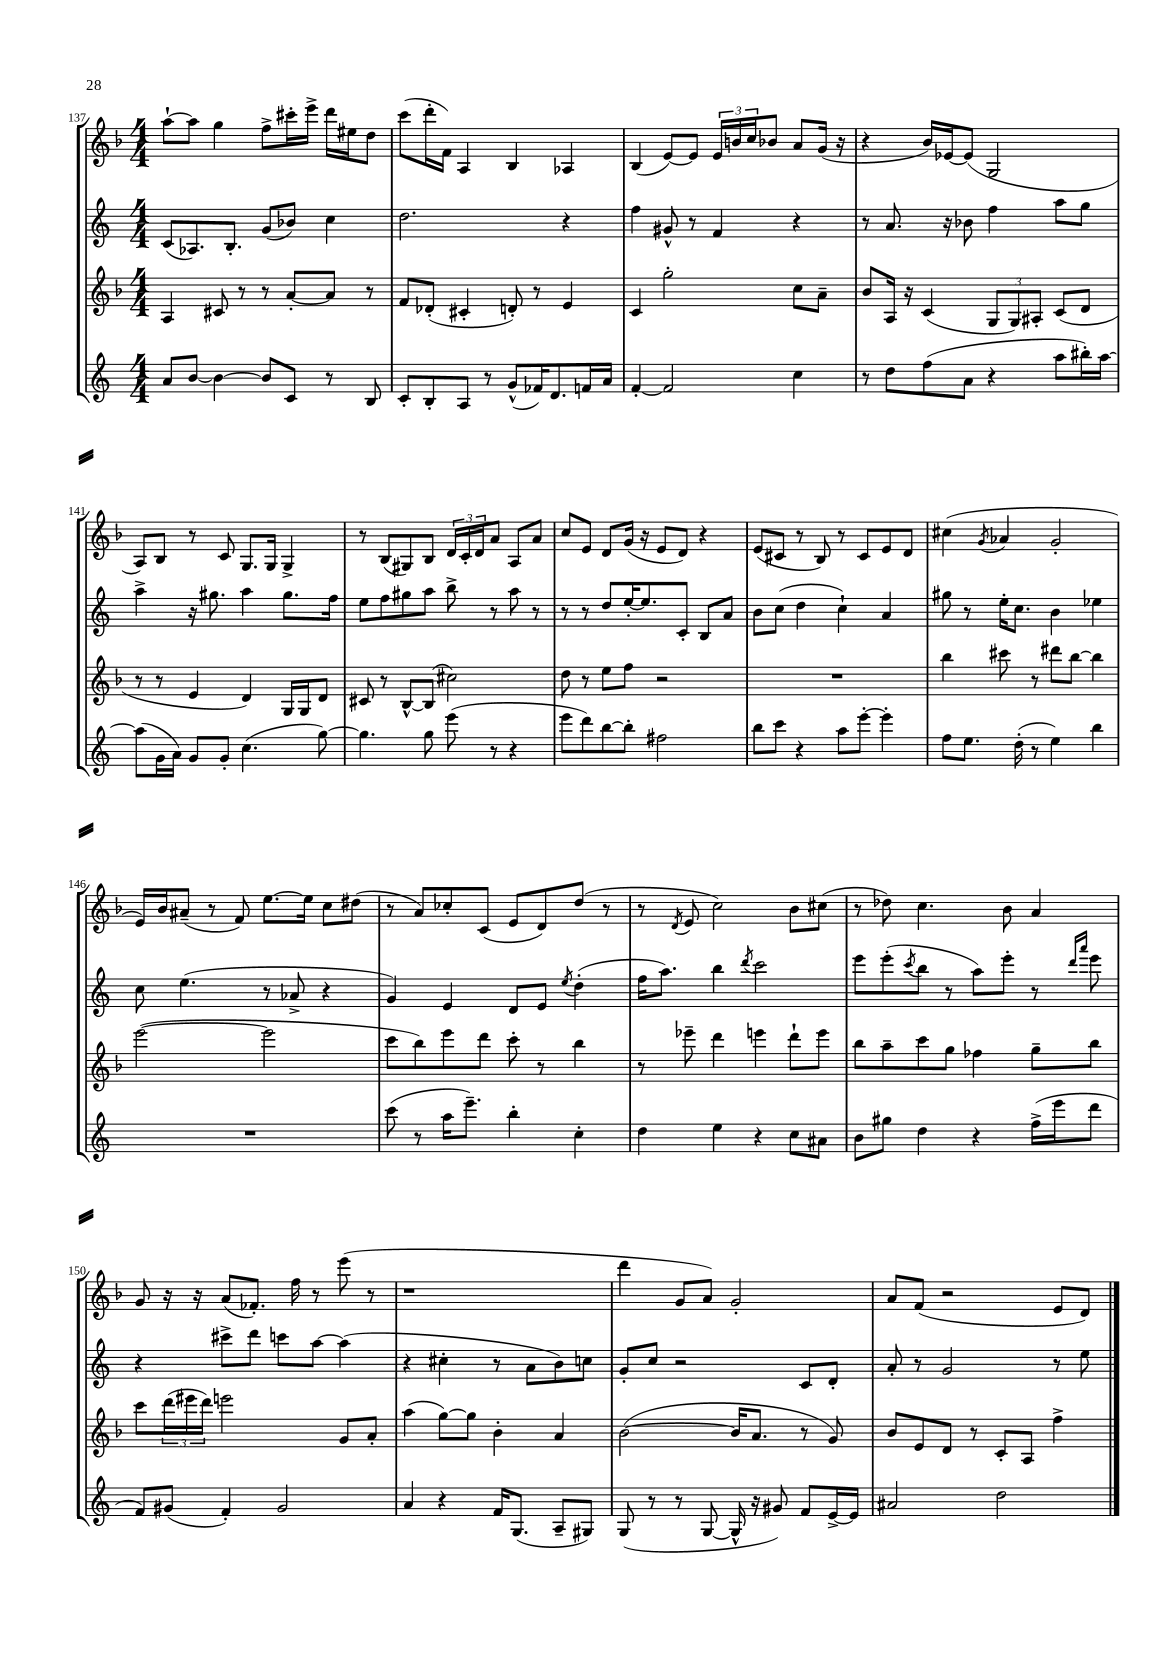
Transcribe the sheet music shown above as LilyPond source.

<<
\new StaffGroup <<
\new Staff = "s0" {
    \clef treble \key f \major \numericTimeSignature \time 4/4
    a''8~-! a''8 g''4 f''8-> cis'''16-. e'''16-> d'''16 eis''16 d''8 |
    c'''8( d'''16-. f'16) a4 bes4 aes4 |
    bes4( e'8~) e'8 \tuplet 3/2 { e'16 b'16 c''16 } bes'8 a'8 g'16( r16 |
    r4 bes'16) ees'16~ ees'8( g2 |
    a8) bes8 r8 c'8 g8. g16 g4-> |
    r8 bes8( gis8) bes8 \tuplet 3/2 { d'16 c'16-. d'16 } a'8 a8 a'8 |
    c''8 e'8 d'8 g'16( r16 e'8 d'8) r4 |
    e'8( cis'8 r8 bes8) r8 cis'8 e'8 d'8 |
    cis''4( \acciaccatura { g'8 } aes'4 g'2-. |
    e'16) bes'16 ais'8--( r8 f'8) e''8.~ e''16 c''8 dis''8( |
    r8 a'8) ces''8-. c'8( e'8 d'8) d''8( r8 |
    r8 \acciaccatura { d'8 } e'8 c''2) bes'8 cis''8( |
    r8 des''8) c''4. bes'8 a'4 |
    g'8 r16 r16 a'8( fes'8.-.) f''16 r8 e'''8( r8 |
    r1 |
    d'''4 g'8 a'8) g'2-. |
    a'8 f'8( r2 e'8 d'8) \bar "|." |
}
\new Staff = "s1" {
    \clef treble \key c \major \numericTimeSignature \time 4/4
    c'8( aes8.) b8.-. g'8( bes'8) c''4 |
    d''2. r4 |
    f''4 gis'8-^ r8 f'4 r4 |
    r8 a'8. r16 bes'8 f''4 a''8 g''8 |
    a''4-> r16 gis''8. a''4 gis''8. f''16 |
    e''8 f''8 gis''8 a''8 b''8-> r8 a''8 r8 |
    r8 r8 d''8 e''16~-. e''8. c'8-. b8 a'8 |
    b'8 c''8( d''4 c''4-!) a'4 |
    gis''8 r8 e''16-. c''8. b'4 ees''4 |
    c''8 e''4.( r8 aes'8-> r4 |
    g'4) e'4 d'8 e'8 \acciaccatura { e''8 } d''4-.( |
    f''16 a''8.) b''4 \acciaccatura { d'''8 } c'''2 |
    e'''8 e'''8-.( \acciaccatura { c'''8 } b''8 r8 a''8) e'''8-. r8 \grace { d'''16 a'''16 } e'''8 |
    r4 cis'''8-> d'''8 c'''8 a''8~ a''4( |
    r4 cis''4-. r8 a'8 b'8) c''8 |
    g'8-. c''8 r2 c'8 d'8-. |
    a'8-. r8 g'2 r8 e''8 \bar "|." |
}
\new Staff = "s2" {
    \clef treble \key f \major \numericTimeSignature \time 4/4
    a4 cis'8 r8 r8 a'8~-. a'8 r8 |
    f'8 des'8-.( cis'4-. d'8-.) r8 e'4 |
    c'4 g''2-. c''8 a'8-- |
    bes'8 a16 r16 c'4( \tuplet 3/2 { g8 g8) ais8-. } c'8( d'8 |
    r8 r8 e'4 d'4) g16 g16 d'8 |
    cis'8 r8 bes8~-^ bes8( cis''2) |
    d''8 r8 e''8 f''8 r2 |
    R1 |
    bes''4 cis'''8 r8 dis'''8 bes''8~ bes''4 |
    e'''2~( e'''2 |
    c'''8 bes''8) e'''8 d'''8 c'''8-. r8 bes''4 |
    r8 ees'''8-- d'''4 e'''4 d'''8-! e'''8 |
    bes''8 a''8-- c'''8 g''8 fes''4 g''8-- bes''8 |
    c'''8 \tuplet 3/2 { d'''16( eis'''16 d'''16) } e'''2 g'8 a'8-. |
    a''4( g''8~) g''8 bes'4-. a'4 |
    bes'2~( bes'16 a'8. r8 g'8) |
    bes'8 e'8 d'8 r8 c'8-. a8 f''4-> \bar "|." |
}
\new Staff = "s3" {
    \clef treble \key c \major \numericTimeSignature \time 4/4
    a'8 b'8~ b'4~ b'8 c'8 r8 b8 |
    c'8-. b8-. a8 r8 g'8-^( fes'16) d'8. f'16 a'16 |
    f'4~-. f'2 c''4 |
    r8 d''8 f''8( a'8 r4 a''8 bis''16-.) a''16~ |
    a''8( g'16 a'16) g'8 g'8-. c''4.( g''8~) |
    g''4. g''8 e'''8( r8 r4 |
    e'''8 d'''8) b''8~ b''8-. fis''2 |
    b''8 c'''8 r4 a''8 e'''8~-. e'''4-. |
    f''8 e''8. d''16-.( r8 e''4) b''4 |
    R1 |
    c'''8( r8 a''16 e'''8.--) b''4-. c''4-. |
    d''4 e''4 r4 c''8 ais'8 |
    b'8 gis''8 d''4 r4 f''16->( e'''16 d'''8 |
    f'8) gis'8( f'4-.) gis'2 |
    a'4 r4 f'16 g8.( a8-- gis8) |
    g8( r8 r8 g8~ g16-^ r16 gis'8) f'8 e'16~-> e'16 |
    ais'2 d''2 \bar "|." |
}
>>
>>
\layout { \context { \Score currentBarNumber = #137 } }
